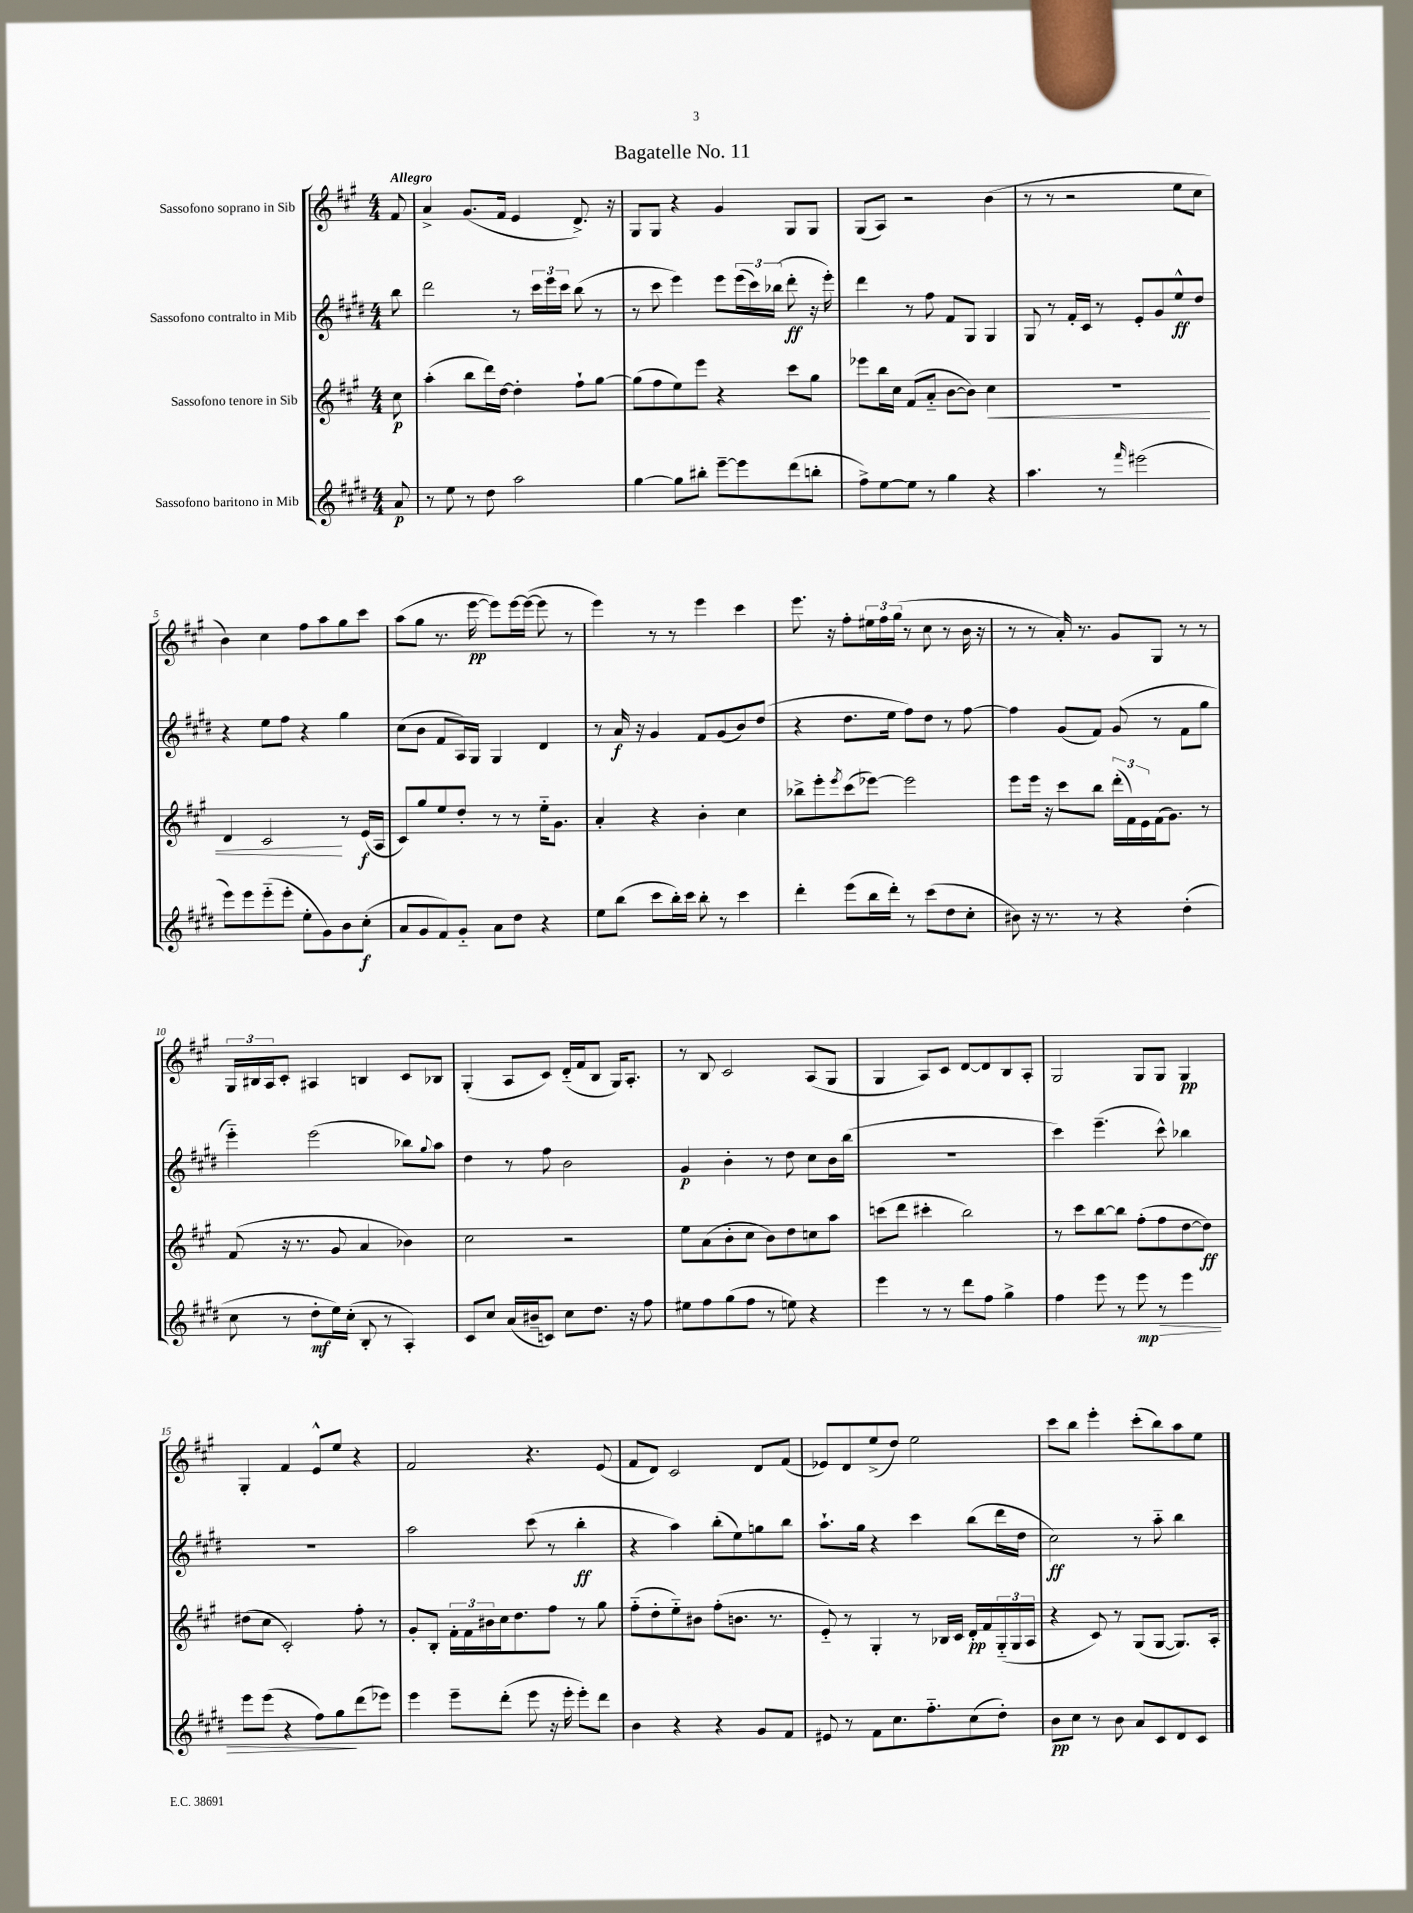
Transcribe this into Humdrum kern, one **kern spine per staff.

**kern	**kern	**kern	**kern
*staff4	*staff3	*staff2	*staff1
*clefG2	*clefG2	*clefG2	*clefG2
*k[f#c#g#d#]	*k[f#c#g#]	*k[f#c#g#d#]	*k[f#c#g#]
*M4/4	*M4/4	*M4/4	*M4/4
8a	8cc#	8bb	8f#
=	=	=	=
8r	(4aa'	2ddd#	4a^
8ee	.	.	.
8r	8bb	.	(8.g#
8dd#	16ddd)	.	.
.	[16dd	.	16f#
2aa	4dd']	8r	4e
.	.	24ccc#	.
.	.	24eee	.
.	.	24ccc#	.
.	8ff#`	(8bb	8.d^)
.	[8gg#	8r	.
.	.	.	16r
=	=	=	=
[4gg#	(8gg#]	8r	8G#
.	8ff#	8ccc#	8G#
8gg#]	8ee)	4eee)	4r
8bb#'	8eee	.	.
[8eee~	4r	8eee	4g#
8eee]	.	(24eee	.
.	.	24ccc#)	.
.	.	(24bb-	.
(8ddd#	8ccc#	8ddd#'	8G#
8bb'	8gg#	16r	8G#
.	.	16eee')	.
=	=	=	=
8ff#^)	8eee-	4ddd#	(8G#
[8ee	16bb	.	8A)
.	16cc#	.	.
8ee]	(8f#	8r	2r
8r	8a'~	8ff#	.
4gg#	[8b	8f#	.
.	8b])	8G#	.
4r	4cc#	4G#	(4b
=	=	=	=
4.aa	1r	8G#	8r
.	.	8r	8r
.	.	16f#'	2r
.	.	16c#	.
8r	.	8r	.
16qqfff#	.	.	.
(2eee#	.	8e'	.
.	.	8g#	.
.	.	8ee^^	8ee
.	.	8dd#	8cc#
=	=	=	=
8eee)	4d	4r	4b)
8eee	.	.	.
(8eee'~	2c#	8ee	4cc#
8eee'	.	8ff#	.
8ee'	.	4r	8ff#
8g#)	.	.	8aa
8b	8r	4gg#	8gg#
(8cc#'	(16e	.	8ccc#
.	16A	.	.
=	=	=	=
8a	8c#)	(8cc#	(8aa
8g#	8gg#	8b	8gg#
8f#)	8ee	8f#	8.r
8g#'~	8dd'	16A)	.
.	.	16G#	[16eee
8a	8r	4G#	8eee])
8dd#	8r	.	[16eee
.	.	.	(16eee_
4r	16ee'~	4d#	8eee]
.	8.g#	.	.
.	.	.	8r
=	=	=	=
8ee	4a'	8r	4eee)
(8bb	.	16a	.
.	.	16r	.
8ccc#	4r	4g#	8r
16bb')	.	.	8r
16ccc#	.	.	.
8bb'	4b'	8f#	4eee
8r	.	(8g#	.
4ccc#	4cc#	8b)	4ccc#
.	.	(8dd#	.
=	=	=	=
4ddd#'	8bb-^	4r	8.eee
.	8eee'	.	.
.	.	.	16r
.	8qeee	.	.
(8eee	(8ccc#	8.dd#	8ff#'
16bb	[8eee-)	.	24ee#
.	.	.	24ff#
16ddd#')	.	16ee	.
.	.	.	(24gg#
8r	2eee-]	8ff#)	8r
(8ccc#	.	8dd#	8cc#
8dd#	.	8r	8r
8cc#'	.	[8ff#	16b
.	.	.	16r
=	=	=	=
8b#)	8eee	4ff#]	8r
16r	16eee	.	8r
8.r	16r	.	.
.	8ccc#	(8g#	16a')
.	.	.	8.r
8r	8bb	8f#)	.
4r	(24ddd'	(8g#	8g#
.	24f#)	.	.
.	24e	.	.
.	(16f#	8r	8G#
.	8.g#)	.	.
(4dd#'	.	8f#	8r
.	8r	8gg#	8r
=	=	=	=
8cc#	(8f#	4eee'~)	24G#
.	.	.	24B#
.	.	.	24A
8r	16r	.	8c#'
.	8.r	.	.
8dd#'	.	(2eee	4A#
16ee)	8g#	.	.
(16cc#'	.	.	.
8B'	4a	.	4B
8r	.	.	.
4A')	4b-)	8bb-)	8c#
.	.	8qqgg#	.
.	.	8aa	8B-
=	=	=	=
8c#	2cc#	4dd#	(4G#'
8cc#	.	.	.
(16a	.	8r	8A
16b#~	.	.	.
8c)	.	8ff#	8c#)
8cc#	2r	2b	(16d'~
.	.	.	16f#
8.dd#	.	.	8B
.	.	.	16G#)
16r	.	.	8.A'
8ff#	.	.	.
=	=	=	=
8ee#	8ee	4g#	8r
8ff#	(8a	.	8B
(8gg#	8b'	4b'	2c#
8ff#	8cc#	.	.
8r	8b)	8r	.
8ee)	8dd	8dd#	.
4r	8cc	8cc#	(8A
.	8aa	16b	8G#
.	.	(16bb	.
=	=	=	=
4eee	(8ccc	1r	4G#
.	8ddd	.	.
8r	4ccc#'	.	8A)
8r	.	.	8c#
8ddd#	2bb)	.	[8d
8ff#	.	.	8d]
4gg#^	.	.	8B
.	.	.	8A'
=	=	=	=
4ff#	8r	4ccc#)	2G#
.	8ccc#	.	.
8eee	[8bb	(4.eee~	.
8r	8bb]	.	.
8eee	(8ff#'	.	8G#
8r	8ff#	8ccc#^^)	8G#
4eee	[8dd	4bb-	4G#
.	8dd])	.	.
=	=	=	=
8eee	(8dd#	1r	4G#'
(8eee	8cc#	.	.
4r	2c#')	.	4f#
8ff#)	.	.	8e^^
8gg#	.	.	8ee
(8ddd#	8ff#'	.	4r
8eee-)	8r	.	.
=	=	=	=
4eee	8g#'	2aa	2f#
.	8B'	.	.
8eee~	24f#'	.	.
.	24f#	.	.
.	24b#	.	.
(8ddd#'	16cc#	.	.
.	8.dd	.	.
8eee	.	(8ccc#	4.r
16r	8ff#	8r	.
16eee'	.	.	.
8eee')	8r	4bb'	.
8ddd#	8gg#	.	(8e
=	=	=	=
4b	(8ff#'~	4r	8f#
.	8dd'	.	8d)
4r	8ee'~)	4aa)	2c#
.	8b#	.	.
4r	(8ff#'	(8bb'	.
.	8.b	8ee)	.
8g#	.	8gg	8d
.	8.r	.	.
8f#	.	8bb	(8f#
=	=	=	=
8e#	8e'~)	8.aa`	8e-)
8r	8r	.	8d
.	.	16gg#	.
8f#	4G#'	4r	(8ee^
8.cc#	.	.	8dd)
.	8r	4ccc#	2ee
8.ff#'~	.	.	.
.	16B-	.	.
.	16c#	.	.
(8cc#	16d'	(8bb	.
.	16f#	.	.
8dd#')	(24G#'~	16ddd#	.
.	24G#	.	.
.	.	16dd#	.
.	24A	.	.
=	=	=	=
8b	4r	2cc#)	8ccc#
8cc#	.	.	8bb
8r	8c#)	.	4eee'
8b	8r	.	.
8a	(8G#	8r	(8ccc#'
8c#	[8G#	8aa'~	8bb)
8d#	8.G#])	4bb	8aa
8c#	.	.	8ee
.	16A'	.	.
==	==	==	==
*-	*-	*-	*-
